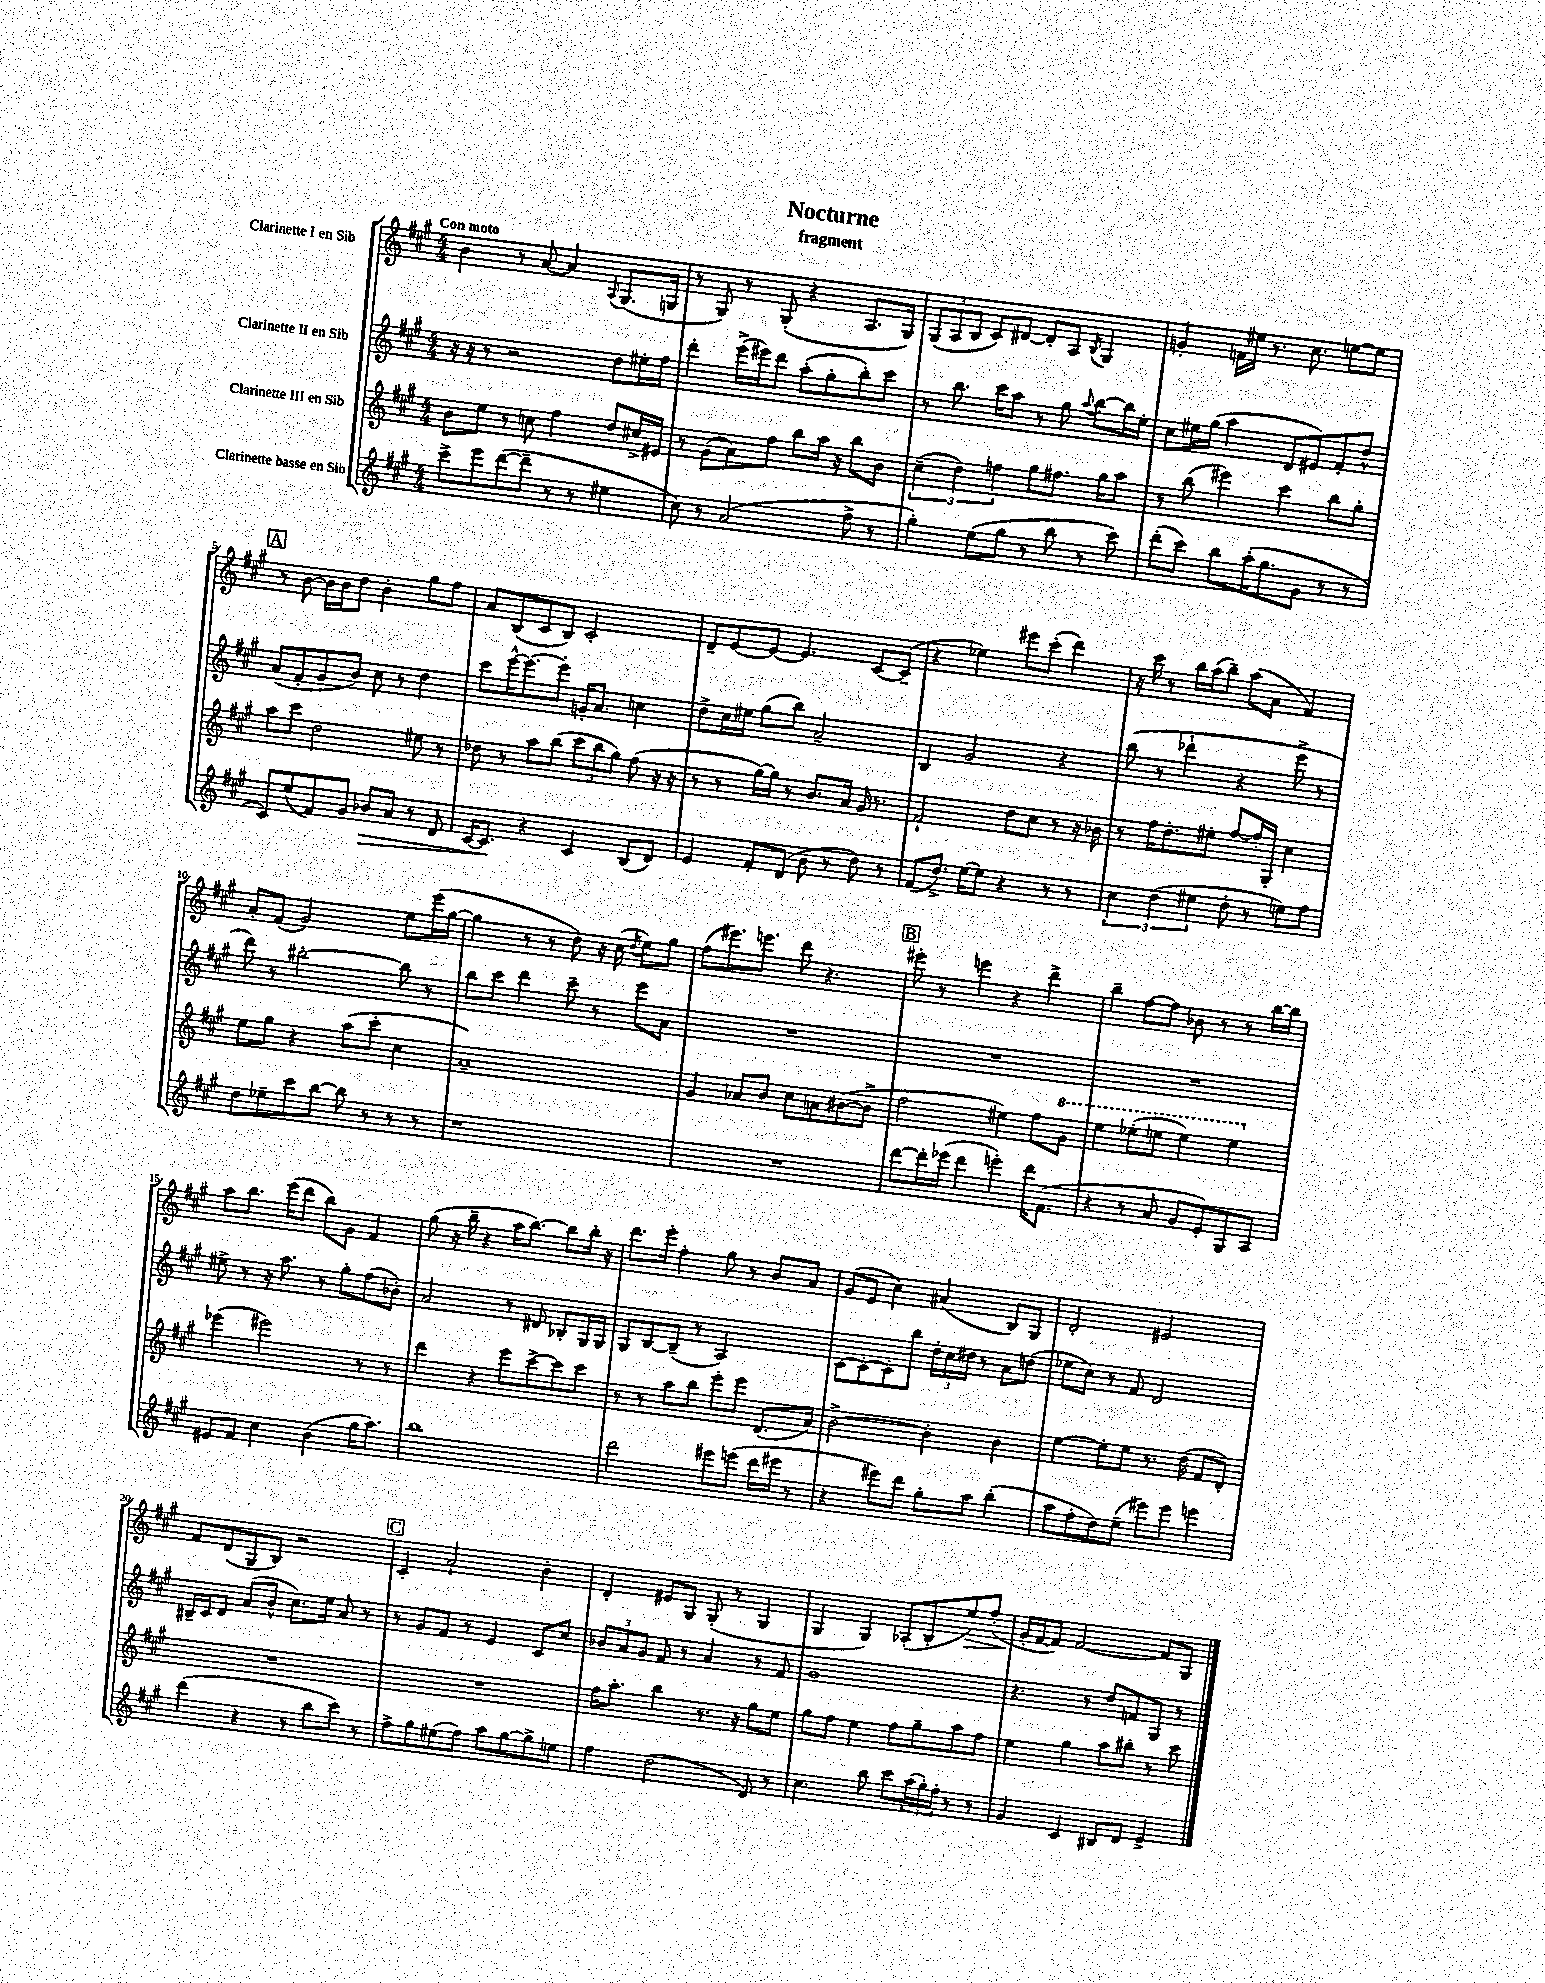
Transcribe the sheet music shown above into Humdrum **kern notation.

**kern	**kern	**kern	**kern
*staff4	*staff3	*staff2	*staff1
*clefG2	*clefG2	*clefG2	*clefG2
*k[f#c#g#]	*k[f#c#g#]	*k[f#c#g#]	*k[f#c#g#]
*M4/4	*M4/4	*M4/4	*M4/4
8ccc#^\L	8b\L	16r	4b\
.	.	16r	.
8eee\	8ee\J	8r	.
([8ddd\	8r	2r	8r
8ddd~\]J	8cc\	.	[8a/
8r	4ff#\	.	4a/]
8r	.	.	.
.	.	.	8qqA/
4ee#\	8dd/L	8dd\L	(8.G#/L
.	16cc#^/L	16ee#'\L	.
.	16e#/JJ	16ff#\JJ	16G/Jk
=	=	=	=
8cc#\)	8r	4ddd'\	8r
8r	(8g#\L	.	8G#/)
(2a/	8a\)	(16eee^\LL	8r
.	.	16eee#\J)	.
.	8ff#\J	8ddd\J	(8G#'/
.	8bb\L	(8aa'\L	4r
.	16aa\Jk	8gg#'\	.
.	16r	.	.
8ff#^\	8bb\L	8bb'\)	8.A/L
8r	8b\J	8ccc#\J	.
.	.	.	16G#/Jk)
=	=	=	=
4gg#'\)	(6cc#~\	8r	(12G#/L
.	.	.	12A/
.	.	8.bb\	.
.	6dd\)	.	12B/J
(8ee\L	.	.	8c#/L)
.	.	16ccc#\LK	.
.	6ff\	.	.
8gg#\J	.	8aa\J	[8d#/J
8r	8gg#\L	8r	8d#'/]L
8bb\	8.ff#\J	8gg#\	8A/J
.	.	8qqaa/	8qB/
8r	.	[8bb\L	4G#/
.	16gg#\LK	.	.
8ccc#\)	8aa\J	16bb\]L	.
.	.	16ee'\JJ	.
=	=	=	=
(8ddd'\L	8r	8cc#\L	4g'/
8ccc#\J)	(8bb\	16ee#\L	.
.	.	(16gg#\JJ	.
8bb\L	4eee#\)	4aa\	16f\LL
.	.	.	16ee#\JJ
(16aa'\K	.	.	8.r
8.gg#\	.	.	.
.	4ccc#\	8d/L	.
.	.	.	8.cc#\
8g#\J	.	8e#/)	.
8r	8bb\L	8f#'/	[8ee\L
8r	8gg#'\J	8dd^^/J	8ee\]J
=	=	=	=
8c#/L)	8aa\L	(8a/L	8r
(8ee/	8ccc#\J	8f#'/	[8b\
8f#/)	2dd\	8g#/	16b\]LL
.	.	.	16b\J
8g#/J	.	8b/J)	8dd\J
8b-/L	.	8cc#\	4b'\
8a/J	.	8r	.
8r	8ee#\	4dd\	8gg#\L
8d/	8r	.	8ff#\J
=	=	=	=
[16c#/LK	8dd-\	8ccc#\L	8a/L
8.c#/]J	.	.	.
.	8r	[16eee^^\K	(8B/
.	.	8.eee\_	.
4r	8aa\L	.	8c#/
.	(8bb\J	8eee'\]J	8B/J)
4c#/	12ccc#\L	16g'/LK	2c#'/
.	.	8.a/J	.
.	12bb\	.	.
.	12gg#\J)	.	.
(8B/L	(8ff#\	4cc\	.
8d/J)	16r	.	.
.	16r	.	.
=	=	=	=
4e/	8r	8dd^\L	8d~/L
.	8r	16cc#\L	[8e/
.	.	16ee#\JJ	.
8f#'/L	[16gg#\LL)	(8gg#\L	8e/_J
.	16gg#\]JJ	.	.
(8d/J	8r	8bb\J)	4.e/]
8b\	8.b/L	2a~/	.
8r	.	.	.
.	16a/Jk	.	.
8dd\)	16g#/	.	[8c#/L
.	8.r	.	.
8r	.	.	(8c#~/]J
=	=	=	=
(8f#/L	2f#`/	4B/	4r
8.dd^/J)	.	.	.
.	.	2g#/	4ee-\)
[16ee\LK	.	.	.
8ee\]J	.	.	.
4r	8dd\L	.	8eee#\L
.	8cc#\J	.	(8ccc#'\J
8r	8r	4r	4ddd\)
8r	16r	.	.
.	16b-\	.	.
=	=	=	=
6cc#\	8r	(8bb\	16r
.	.	.	16ccc#\
.	16ff#\LK	8r	8r
(6dd\	.	.	.
.	8.dd'\	.	.
.	.	4ddd-`\	16bb\LL
.	.	.	(16aa\J
6ee#\	.	.	.
.	8ee#'\J	.	8bb~\J)
8dd'\	[8ff#/L	4r	(8aa\L
8r	16ff#'/]L	.	8a\J
.	16G#'/JJ	.	.
8ee\L)	4cc#\	8eee^\	4f#/)
8ff#\J	.	8r	.
=	=	=	=
8dd\L	8ee\L	8ddd\)	8a'/L
8ee-~\	8gg#\J	8r	(8f#/J
8ccc#\	4r	[2bb#'\	2g#/)
[8bb\J	.	.	.
8bb\]	(8aa\L	.	.
8r	8ccc#'\J	.	.
8r	4cc#\	8bb#\]	8ee\L
8r	.	8r	(16eee\L
.	.	.	[16gg#\JJ
=	=	=	=
1r	1a~)	8bb\L	4gg#\]
.	.	8ccc#\J	.
.	.	4ddd\	8r
.	.	.	8r
.	.	8ccc#~\	8dd\)
.	.	8r	16r
.	.	.	(16cc#\
.	.	.	8qdd/
.	.	8eee\L	8ee\L)
.	.	8a\J	8gg#\J
=	=	=	=
1r	4g#/	1r	(8ff#\L
.	.	.	8.eee#\)
.	8a-/L	.	.
.	.	.	8.eee\J
.	8b/J	.	.
.	8cc#\L	.	8ddd\
.	8a\	.	4.r
.	([8b#\	.	.
.	8b#^\]J	.	.
=	=	=	=
[8ddd\L	2ff#\	1r	8eee#'\
16ddd'\]L	.	.	8r
(16eee-\JJ	.	.	.
4ddd\	.	.	4eee\
4eee'\)	4ee#\)	.	4r
16ddd\LK	8ff#\L	.	4ddd^\
(8.f#\J	.	.	.
.	8gg#\J	.	.
=	=	=	=
4r	4eee\	1r	4bb~\
8r	(8eee-'\L	.	[8ff#\L
8a/	8eee\J	.	8ff#\]J
8g#/L	4eee\)	.	8b-\
8e'/)	.	.	8r
8G#/	4eee\	.	8r
8A/J	.	.	[16bb\LL
.	.	.	16bb\]JJ
=	=	=	=
8e#/L	(4eee-\	8ee#^\	8aa\L
8f#/J	.	8r	8.bb\J
4cc#\	2eee#\)	16r	.
.	.	8.aa\	(16eee\LK
.	.	.	8ddd\J
(4b\	.	8r	8bb\L)
.	.	8gg#'\L	8g#\J
16gg#\LK	8r	(8ff#\	4f#/
8.aa\J)	.	.	.
.	8r	8b-'\J)	.
=	=	=	=
1bb	4ddd\	2a/	(8gg#\
.	.	.	16r
.	.	.	16bb~\
.	4r	.	4r
.	8eee\L	8r	16aa\LK
.	.	.	[8.bb\J)
.	[8ccc#^\	8d#/	.
.	8ccc#\]	8B-'/L	8bb\]L
.	8ccc#\J	16G#/L	16bb'\Jk
.	.	16G#/JJ	16r
=	=	=	=
2ddd\	8r	8G#/L	8.ddd\L
.	8r	[8B/	.
.	.	.	16eee'\Jk
.	8aa\L	(8B~/]J	4ff#'\
.	8bb\J	8r	.
8eee#\L	8eee'\L	2A/)	8gg#\
(8eee\J	8eee\J	.	8r
16ddd\LL	(8.d/L	.	8b/L
16eee#\JJ	.	.	.
8r	.	.	8a/J
.	16a/Jk)	.	.
=	=	=	=
4r	[2b^\	[8c#\L	(8g#/L
.	.	8c#'\_	8e/J
8eee#\L)	.	8c#'\]	4cc#\)
8ddd\J	.	8bb\J	.
8gg#'\L	4b'\]	24dd'\LL	(4a#/
.	.	24cc#\	.
.	.	24dd#\JJ	.
8aa\J	.	8r	.
(4bb'\	4b\	8a\L	8B/L)
.	.	(8dd\J	8G#/J
=	=	=	=
8aa\L	[4ee\	8ee-\L	2d'/
8ff#'\	.	8cc#\J)	.
8dd\)	8ee'\]L	8r	.
(8ee~\J	8ee\J	8f#/	.
8eee#\L)	8.r	2d/	2e#/
8eee#\J	.	.	.
.	(16dd\	.	.
4eee\	8f#/L	.	.
.	8d'/J)	.	.
=	=	=	=
(4ddd\	1r	16B#~/LL	8f#/L
.	.	16c#/J	.
.	.	8d/J	(8d/
4r	.	(8a/L	8G#/
.	.	8b^^/J	8B/J)
8r	.	8.cc#\L)	2r
8bb\L	.	.	.
.	.	16ee\Jk	.
8ccc#\J)	.	8a/	.
8r	.	8r	.
=	=	=	=
8ff#^\L	1r	8r	4c#'/
8gg#\	.	8g#/L	.
(8ee#\	.	8f#/J	2a`/
8ff#\J)	.	8r	.
8aa\L	.	4e/	.
[8gg#\	.	.	.
8gg#^\]	.	8c#/L	4b'\
8ee\J	.	8cc#/J	.
=	=	=	=
4ff#\	16ff#\LK	12b-/L	4d'/
.	8.aa'\J	.	.
.	.	12a/	.
.	.	12g#/J	.
(2dd\	4bb\	8f#/	8e#/L
.	.	8r	8G#/J
.	8.r	4a/	(8G#'/
.	.	.	8r
.	16r	.	.
8d/)	8gg#\L	8r	4G#/
8r	8ee\J	8f#/	.
=	=	=	=
4.cc#\	8gg#\L	1g#	4G#/
.	8ff#\J	.	.
.	4ee\	.	4G#/)
8bb\	.	.	.
8ccc#\L	8ff#\L	.	(8A-'/L
(24aa\L	8gg#~\	.	8B'/
24gg#'\)	.	.	.
24ff#'\JJ	.	.	.
8r	8aa\	.	8ee/)
8r	8ff#\J	.	(8ff#'/J
=	=	=	=
4g#/	4ee\	4.r	16g#'/LL
.	.	.	[16f#/J
.	.	.	8f#/]J)
4c#/	4gg#\	.	[2f#/
.	.	8r	.
8B#/L	8aa\L	8dd/L	.
8d/J	8bb#'\J	8f/	.
4e^/	8r	8G#/J	8f#/]L
.	8ccc#\	8r	8G#/J
==	==	==	==
*-	*-	*-	*-
